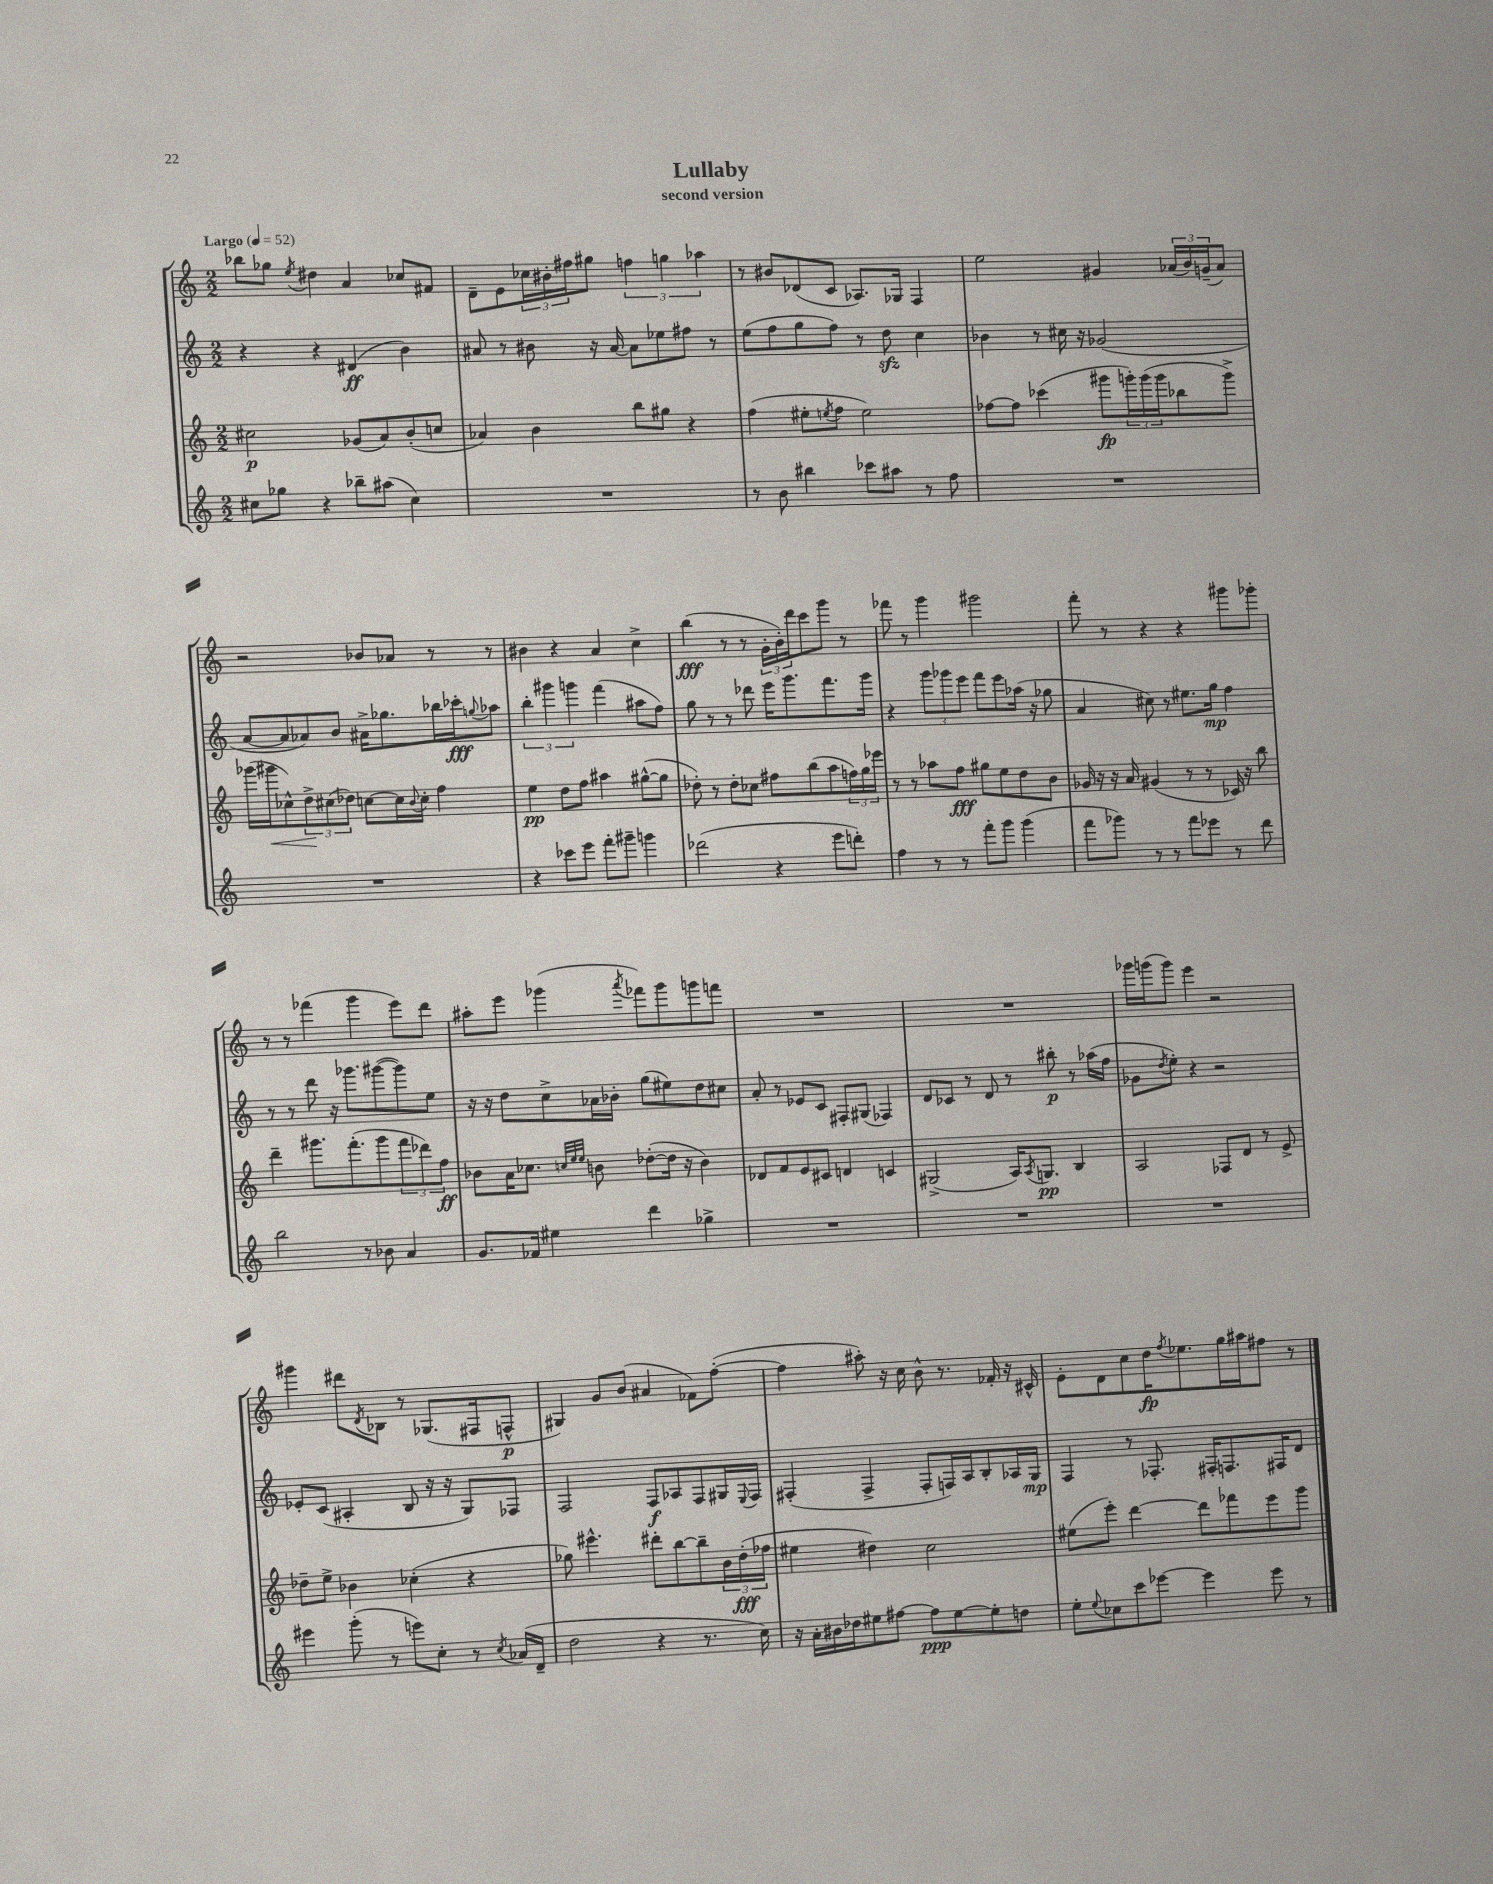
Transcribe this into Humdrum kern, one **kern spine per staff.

**kern	**kern	**kern	**kern
*staff4	*staff3	*staff2	*staff1
*clefG2	*clefG2	*clefG2	*clefG2
*k[]	*k[]	*k[]	*k[]
*M2/2	*M2/2	*M2/2	*M2/2
*MM52	*MM52	*MM52	*MM52
8cc#	2cc#	4r	8bb-
8gg-	.	.	8gg-
.	.	.	8qee
4r	.	4r	4dd#
8bb-~	(8g-	(4d#	4a
(8aa#	8a)	.	.
4cc#)	(8b'	4b)	8cc-
.	8cc	.	8f#
=	=	=	=
1r	4a-)	8a#	8d~
.	.	8r	8e
.	4b	8b#	24cc-
.	.	.	24b#'
.	.	.	24ff#
.	.	16r	8gg#
.	.	[16a#	.
.	8bb	8a#]	6ff
.	8gg#	8ee-	.
.	.	.	6gg
.	4r	8ff#	.
.	.	.	6aa-
.	.	8r	.
=	=	=	=
8r	(4ff	(8ee	8r
8b	.	8ff	8b#
4bb#	8ee#'	8gg	(8d-
.	8qee	.	.
.	8ff	8ff)	8c
8ccc-	2ee)	8r	8.A-)
8aa#	.	8dd	.
.	.	.	16G-
8r	.	4cc	4F
8ff	.	.	.
=	=	=	=
1r	[8ff-	4b-	2ee
.	8ff-]	.	.
.	(4ccc-	8r	.
.	.	16cc#	.
.	.	16r	.
.	8ggg#	(2g-	4g#
.	24ggg')	.	.
.	(24ggg	.	.
.	24ggg	.	.
.	8bb-	.	(24a-
.	.	.	24b)
.	.	.	(24g~
.	8ggg^)	.	8a-)
=	=	=	=
1r	(16ggg-	[8a	2r
.	16ggg#	.	.
.	8cc-^^)	8a]	.
.	12dd^	8a-)	.
.	(12cc#	.	.
.	.	8b	.
.	12dd-)	.	.
.	[8cc	16a#^	8b-
.	.	8.gg-	.
.	16cc]	.	8a-
.	8qqb	.	.
.	16cc'	.	.
.	4ff	16bb-	8r
.	.	16ccc-'	.
.	.	8qqgg	.
.	.	8aa-	8r
=	=	=	=
4r	4ee	6bb'	4b#
.	.	6ggg#	.
8ccc-	8dd	.	4r
.	.	6ggg	.
8eee	8ff	.	.
8fff'	4aa#	(4fff	4a
8ggg#~	.	.	.
4ggg	([8gg#^^	8aa#	4cc^
.	8gg#]	8ff)	.
=	=	=	=
(2ddd-	8dd-')	8gg	(4bb
.	8r	8r	.
.	8dd-'	8r	8r
.	8cc-	8ddd-	8r
4r	8ff#	16eee	24g'
.	.	.	24b')
.	.	8.ggg	.
.	.	.	24ddd
.	(8bb	.	8ccc
8eee	8aa	8.fff	8ggg
8ddd')	24ff)	.	8r
.	24gg	.	.
.	.	16ggg	.
.	24eee-	.	.
=	=	=	=
4ff	8r	4r	8fff-
.	8r	.	8r
8r	8aa-	12ggg	4ggg
.	.	12ggg-	.
8r	8ff	.	.
.	.	12eee	.
8fff'	8gg#	8fff	2ggg#
8ggg	8ee	8eee	.
(4ggg	8dd	(16aa-	.
.	.	16r	.
.	8b	8gg-	.
=	=	=	=
8fff	16g-	4a	8fff'
.	16r	.	.
8ggg-)	16r	.	8r
.	16a	.	.
8r	(4g#	8cc#)	4r
8r	.	8r	.
8fff	8r	8.ee#	4r
8eee-	8r	.	.
.	.	16gg	.
8r	16c-)	4ff	8ggg#
.	16r	.	.
8ddd	8bb	.	8ggg-'
=	=	=	=
2bb	4ddd~	8r	8r
.	.	8r	8r
.	8.ggg#	8ddd	(4fff-
.	.	16r	.
.	(8.fff'	8.ggg-	.
8r	.	.	4ggg
8b-	8ggg#	([8ggg#	.
4a	12fff	8ggg#])	8eee)
.	12ddd-)	.	.
.	.	8ee	8ddd
.	12ff	.	.
=	=	=	=
8.g	8b-	16r	8aa#'
.	.	16r	.
.	16a	8dd	8eee
16f-	8.cc-	.	.
4ee#	.	8cc^	(4ggg-
.	32qqcc	.	.
.	32qqee	.	.
.	32qqee	.	.
.	8b	16a-	.
.	.	16b-'	.
.	.	.	8qaaa
4ddd	([8dd-'	(8gg	8fff-)
.	16dd-]	8ee#)	8ggg-
.	16r	.	.
4gg-^	4b)	8dd	8ggg
.	.	8cc#	8fff
=	=	=	=
1r	8d-	8a'	1r
.	8f	8r	.
.	8e	8e-	.
.	8c#	8c	.
.	4d	8F#'	.
.	.	(8G#	.
.	4c	4F-)	.
=	=	=	=
1r	(2G#^	8d	1r
.	.	8c-	.
.	.	8r	.
.	.	8d	.
.	16A)	8r	.
.	8qA	.	.
.	8.G	.	.
.	.	8bb#'	.
.	4B	8r	.
.	.	(16aa-	.
.	.	16ff	.
=	=	=	=
1r	2A	8g-	16ggg-
.	.	.	(16ggg
.	.	8qdd	.
.	.	8ee')	8ggg)
.	.	4r	4eee
.	8F-	2r	2r
.	8d	.	.
.	8r	.	.
.	8e^	.	.
=	=	=	=
4eee#	8dd-~	8e-'	4ggg#
.	8ee^	(8c	.
(8ggg'	4b-	4A#'	8ddd#
.	.	.	8qd
8r	.	.	8B-
8eee)	(4cc-'	8B	8r
8cc'	.	16r	(8.G-
.	.	16r	.
8r	4r	8G)	.
.	.	.	16F#
8qcc	.	.	.
(16a-	.	8F-	8F^^
16d~	.	.	.
=	=	=	=
2dd	8gg-)	2F	4G#)
.	4.eee#^^	.	.
.	.	.	8g
.	.	.	(8b
4r	8ddd#'	8F	4a#
.	[8bb	8A-	.
8.r	8bb~]	8F	8f-)
.	24b	16G#	([8ff'
.	(24dd'	.	.
.	.	8qqE	.
16cc)	.	16F	.
.	24ff-	.	.
=	=	=	=
16r	4ee#	(4F#'	4ff]
16a'	.	.	.
16b#	.	.	.
16dd-	.	.	.
8ee#	4dd#)	4F#^	8aa#')
[8ff#	.	.	16r
.	.	.	16cc
8ff#]	2cc	8F#'	8b^^
[8ee#	.	16F)	8.r
.	.	16A	.
8ee#']	.	8B'	.
.	.	.	16f-'
8dd	.	16A-	16r
.	.	16G	16c#^^
=	=	=	=
8ee'	(8ee#	4F	8e'
8qqee	.	.	.
8cc-	8eee')	.	8d
8ccc	[4ddd	8r	8cc
[8eee-	.	8.F-'	16dd
.	.	.	8qff
.	.	.	8.ee-
4eee-]	8ddd]	.	.
.	.	16F#'	.
.	8fff-	8.F	16gg
.	.	.	16aa#
8eee-	8eee	.	8ff#
.	.	16F#	.
8r	8ggg	8d	8r
==	==	==	==
*-	*-	*-	*-
